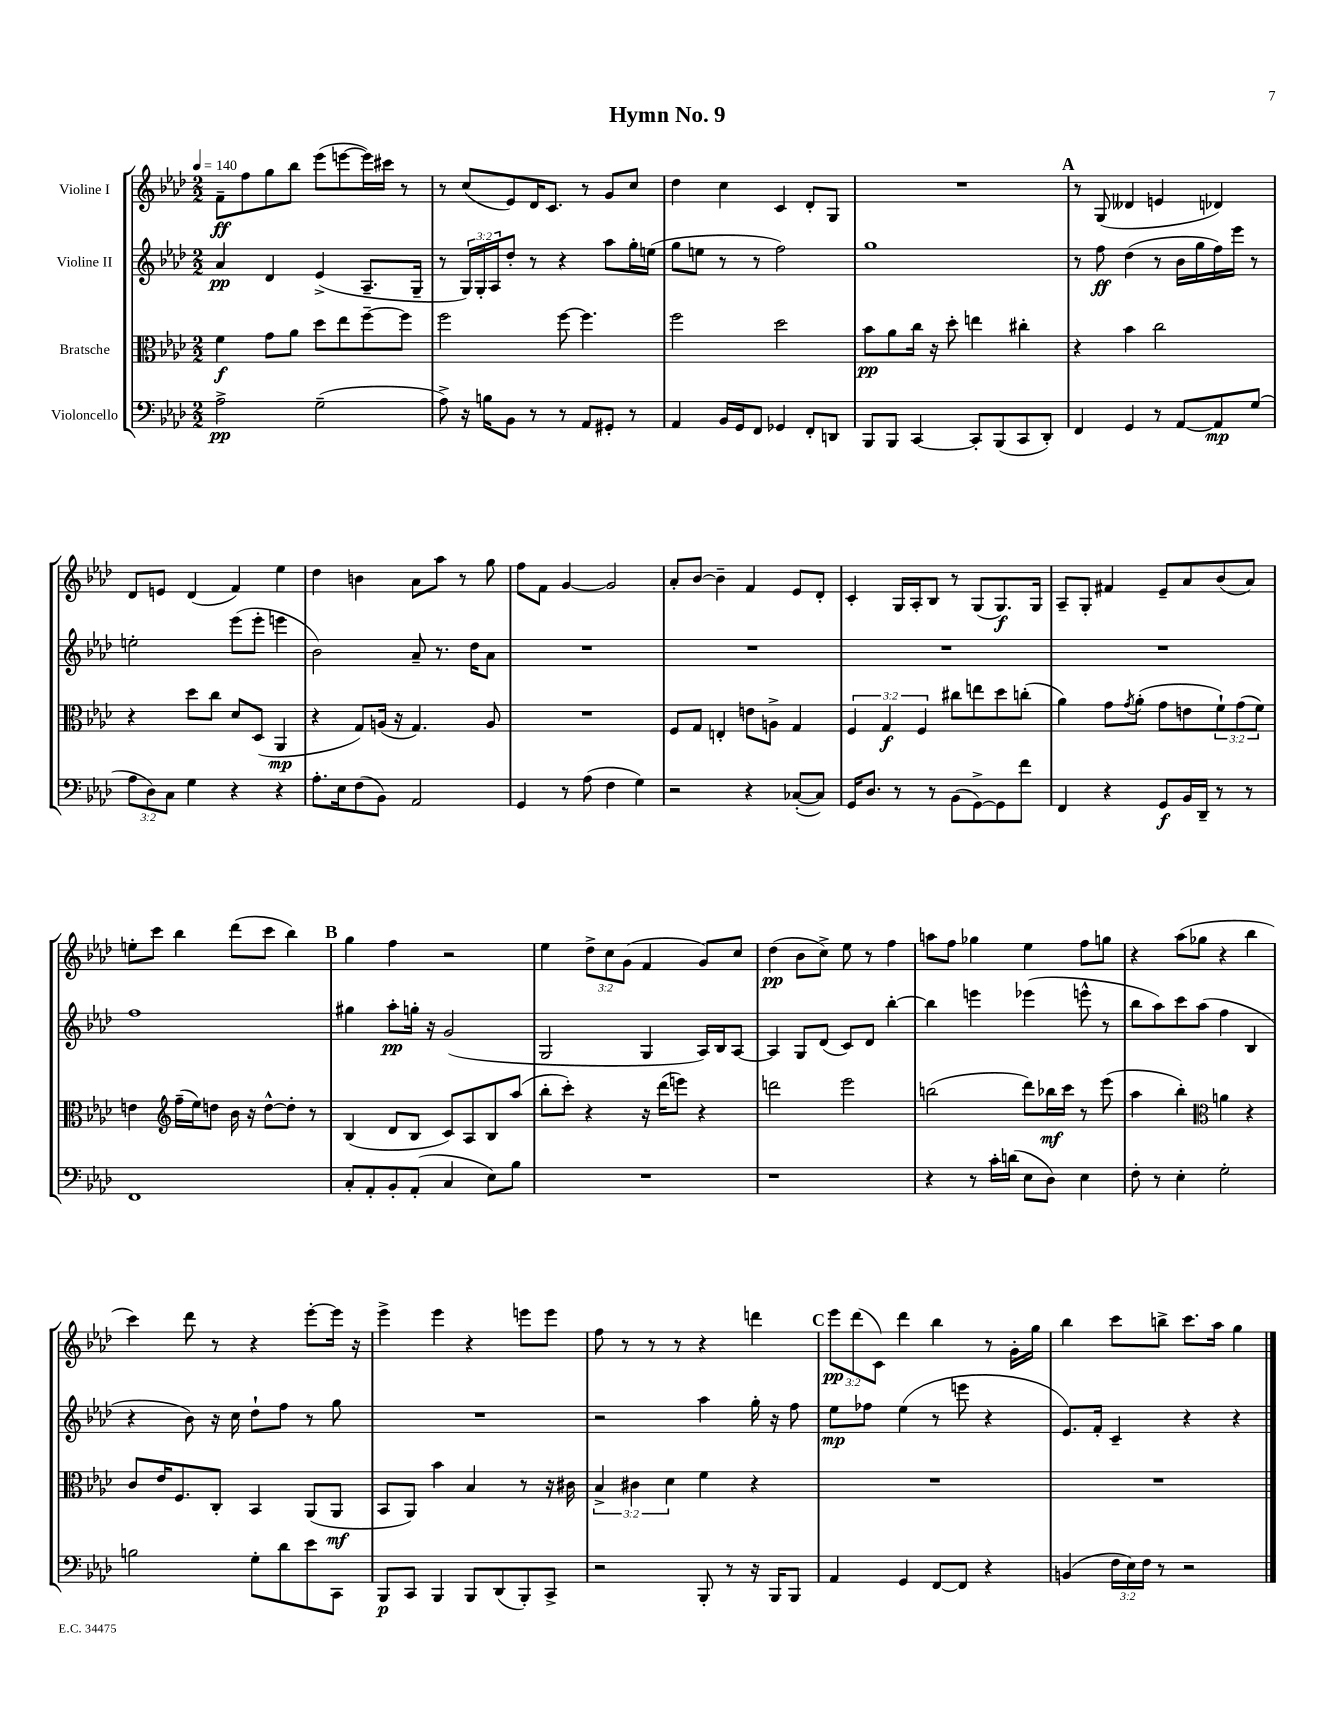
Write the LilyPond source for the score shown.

\header { title = "Hymn No. 9" }
<<
\new StaffGroup <<
\new Staff = "s0" \with { instrumentName = "Violine I" } {
    \clef treble \key aes \major \numericTimeSignature \time 2/2 \override Staff.TupletNumber.text = #tuplet-number::calc-fraction-text \tempo 4 = 140
    f'8--\ff f''8 g''8 bes''8 ees'''8( e'''8~ e'''16) cis'''16 r8 |
    r8 c''8( ees'8) des'16 c'8. r8 g'8 c''8 |
    des''4 c''4 c'4 des'8-. g8 |
    R1 |
    \mark \markup { \bold "A" } r8 g8( deses'4 e'4 des'4) |
    des'8 e'8 des'4( f'4) ees''4 |
    des''4 b'4 aes'8 aes''8 r8 g''8 |
    f''8 f'8 g'4~ g'2 |
    aes'8-. bes'8~ bes'4-- f'4 ees'8 des'8-. |
    c'4-. g16 aes16-. bes8 r8 g8( g8.\f) g16 |
    aes8-- g8-. fis'4 ees'8-- aes'8 bes'8( aes'8) |
    e''8-. c'''8 bes''4 des'''8( c'''8 bes''4) |
    \mark \markup { \bold "B" } g''4 f''4 r2 |
    ees''4 \tuplet 3/2 { des''8-> c''8 g'8( } f'4 g'8) c''8 |
    des''4\pp( bes'8 c''8->) ees''8 r8 f''4 |
    a''8 f''8 ges''4 ees''4 f''8 g''8 |
    r4 aes''8( ges''8 r4 bes''4 |
    c'''4) des'''8 r8 r4 ees'''8~-. ees'''16 r16 |
    ees'''4-> ees'''4 r4 e'''8 e'''8 |
    f''8 r8 r8 r8 r4 d'''4 |
    \mark \markup { \bold "C" } \tuplet 3/2 { ees'''8\pp des'''8( c'8) } des'''4 bes''4 r8 g'16-. g''16 |
    bes''4 c'''8 b''8-> c'''8. aes''16 g''4 \bar "|." |
}
\new Staff = "s1" \with { instrumentName = "Violine II" } {
    \clef treble \key aes \major \numericTimeSignature \time 2/2 \override Staff.TupletNumber.text = #tuplet-number::calc-fraction-text
    aes'4\pp des'4 ees'4->( aes8.-- g16-- |
    r8 \tuplet 3/2 { g16) g16-. aes16 } des''8-. r8 r4 aes''8 g''16-. e''16( |
    g''8 e''8 r8 r8 f''2) |
    g''1 |
    \mark \markup { \bold "A" } r8 f''8\ff des''4( r8 bes'16 g''16 f''16) ees'''16 r8 |
    e''2-. ees'''8( ees'''8-. e'''4 |
    bes'2) aes'8-- r8. des''16 aes'8 |
    R1 |
    R1 |
    R1 |
    R1 |
    f''1 |
    \mark \markup { \bold "B" } gis''4 aes''8-.\pp g''16-. r16 g'2( |
    g2 g4 aes16) bes16 aes8~ |
    aes4 g8 des'8( c'8) des'8 bes''4~-. |
    bes''4 e'''4 ees'''4( e'''8-^ r8 |
    bes''8 aes''8) c'''8 aes''8( f''4 bes4 |
    r4 bes'8) r16 c''16 des''8-! f''8 r8 g''8 |
    R1 |
    r2 aes''4 g''16-. r16 f''8 |
    \mark \markup { \bold "C" } ees''8\mp fes''8 ees''4( r8 e'''8 r4 |
    ees'8.) f'16-. c'4-- r4 r4 \bar "|." |
}
\new Staff = "s2" \with { instrumentName = "Bratsche" } {
    \clef alto \key aes \major \numericTimeSignature \time 2/2 \override Staff.TupletNumber.text = #tuplet-number::calc-fraction-text
    f'4\f g'8 aes'8 des''8 ees''8 f''8~-- f''8 |
    f''2 f''8~ f''4. |
    f''2 des''2 |
    bes'8\pp aes'8 c''16 r16 des''8-. e''4 cis''4-. |
    \mark \markup { \bold "A" } r4 bes'4 c''2 |
    r4 des''8 c''8 des'8 des8( aes,4\mp |
    r4 g8) a16( r16 g4.) a8 |
    R1 |
    f8 g8 e4-. e'8 a8-> g4 |
    \tuplet 3/2 { f4 g4\f f4 } cis''8 e''8 des''8 c''8-.( |
    aes'4) g'8 \acciaccatura { g'8 } aes'8-.( g'8 e'8 \tuplet 3/2 { f'8-!) g'8( f'8) } |
    e'4 \clef treble f''16--( ees''16) d''8 bes'16 r16 d''8~-^ d''8-. r8 |
    \mark \markup { \bold "B" } bes4( des'8 bes8 c'8) aes8 bes8 aes''8( |
    bes''8-. c'''8-.) r4 r16 des'''16( e'''8) r4 |
    d'''2 ees'''2 |
    b''2( des'''8) bes''16\mf c'''16 r8 ees'''8( |
    aes''4 bes''4-.) \clef alto a'4 r4 |
    c'8 ees'16 f8. c8-. bes,4 aes,8( aes,8\mf |
    bes,8 aes,8) bes'4 bes4 r8 r16 cis'16 |
    \tuplet 3/2 { bes4-> cis'4 des'4 } f'4 r4 |
    \mark \markup { \bold "C" } R1 |
    R1 \bar "|." |
}
\new Staff = "s3" \with { instrumentName = "Violoncello" } {
    \clef bass \key aes \major \numericTimeSignature \time 2/2 \override Staff.TupletNumber.text = #tuplet-number::calc-fraction-text
    aes2->\pp g2--( |
    aes8->) r16 b16 bes,8 r8 r8 aes,8 gis,8-. r8 |
    aes,4 bes,16 g,16 f,8 ges,4 f,8-. d,8 |
    bes,,8 bes,,8 c,4~ c,8-. bes,,8( c,8 des,8-.) |
    \mark \markup { \bold "A" } f,4 g,4 r8 aes,8~ aes,8\mp g8( |
    \tuplet 3/2 { aes8 des8) c8 } g4 r4 r4 |
    aes8.-. ees16 f8( bes,8) aes,2 |
    g,4 r8 aes8( f4 g4) |
    r2 r4 ces8~-.( ces8) |
    g,16 des8. r8 r8 bes,8( g,8~->) g,8 f'8 |
    f,4 r4 g,8\f bes,16 des,16-- r8 r8 |
    f,1 |
    \mark \markup { \bold "B" } c8-. aes,8-. bes,8-. aes,8-.( c4 ees8) bes8 |
    R1 |
    r1 |
    r4 r8 c'16-. d'16( ees8 des8) ees4 |
    f8-. r8 ees4-. g2-. |
    b2 g8-. des'8 ees'8 c,8 |
    bes,,8\p c,8 bes,,4 bes,,8 des,8( bes,,8-.) c,8-> |
    r2 bes,,8-. r8 r16 bes,,16 bes,,8 |
    \mark \markup { \bold "C" } aes,4 g,4 f,8~ f,8 r4 |
    b,4( \tuplet 3/2 { f16 ees16) f16 } r8 r2 \bar "|." |
}
>>
>>
\layout { \context { \Score \remove "Bar_number_engraver" } }
